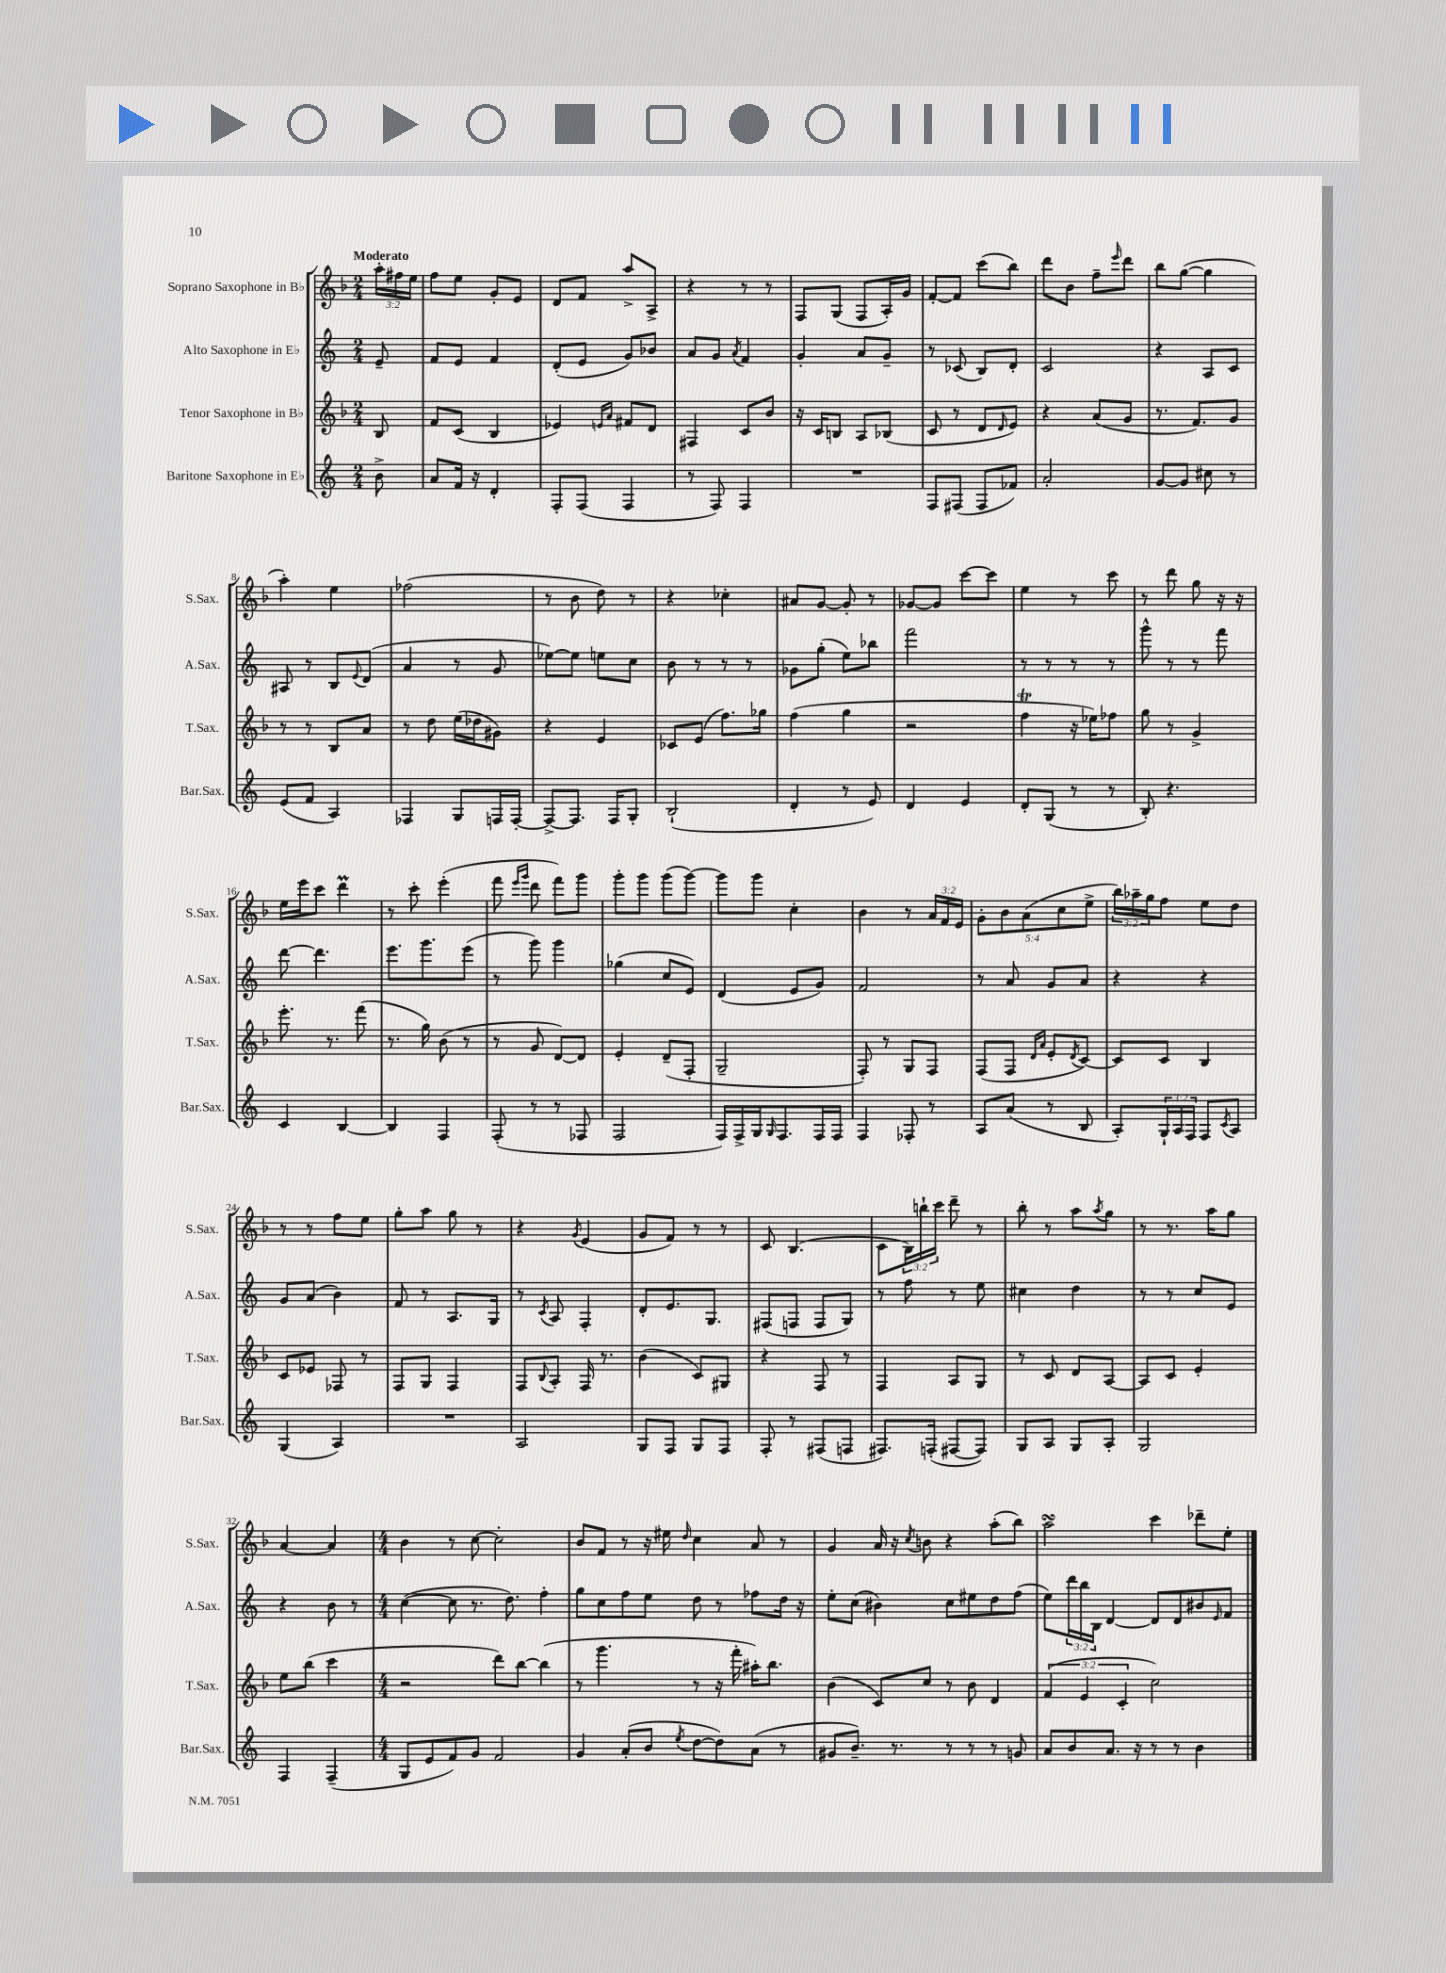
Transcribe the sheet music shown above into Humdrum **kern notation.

**kern	**kern	**kern	**kern
*part4	*part3	*part2	*part1
*staff4	*staff3	*staff2	*staff1
*I"Baritone Saxophone in E♭	*I"Tenor Saxophone in B♭	*I"Alto Saxophone in E♭	*I"Soprano Saxophone in B♭
*I'Bar.Sax.	*I'T.Sax.	*I'A.Sax.	*I'S.Sax.
*clefG2	*clefG2	*clefG2	*clefG2
*k[]	*k[b-]	*k[]	*k[b-]
*M2/4	*M2/4	*M2/4	*M2/4
=	=	=	=
!	!	!	!LO:TX:a:B:t=Moderato
8b^\	8B-/	8e~/	24aa'\LL
.	.	.	24ff#X\
.	.	.	24ee\JJ
=1	=1	=1	=1
8a/L	8f/L	8f/L	8ff\L
16f/Jk	(8c/J	8e/J	8ee\J
16r	.	.	.
4d'/	4B-/	4f/	8g'/L
.	.	.	8e/J
=2	=2	=2	=2
8F'/L	4e-X/)	(8d'/L	8d/L
(8F/J	.	8e/J	8f/J
.	16qqen/LL	.	.
.	16qqa/JJ	.	.
4F/	8f#X/L	8g/L)	8aa^/L
.	8d/J	8b-X/J	8A^/J
=3	=3	=3	=3
8r	4F#X/	8a/L	4r
8F/)	.	8g/J	.
.	.	8qa/	.
4F/	8c/L	4f/	8r
.	8b-/J	.	8r
=4	=4	=4	=4
2r	16r	4g'/	8F/L
.	16c/KL	.	.
.	8Bn/J	.	(8G/J
.	8A/L	8a/L	8F/L
.	(8B-X/J	8g~/J	16A'/L)
.	.	.	16g/JJ
=5	=5	=5	=5
8F/L	8c/	8r	[8f'/L
(8F#X/J	8r	(8c-X/	8f/J]
8F#/L	8d/L	8B/L)	(8ccc\L
.	16qqd/	.	.
8f-X/J)	8e/J)	8d'/J	8bb-\J)
=6	=6	=6	=6
2a'/	4r	2c/	8ddd\L
.	.	.	8b-\J
.	(8a/L	.	8ff~\L
.	.	.	16qqeee/
.	8g/J	.	8ddd\J
=7	=7	=7	=7
[8g/L	8.r	4r	8bb-\L
8g/J]	.	.	([8gg\J
.	8.f/L)	.	.
8cc#X\	.	8A/L	4gg\]
8r	8g/J	8c/J	.
!!LO:LB:g=z
=8	=8	=8	=8
(8e/L	8r	8A#X/	4aa'\)
8f/J	8r	8r	.
4A/)	8B-/L	8B/L	4ee\
.	.	8qqe/	.
.	8a/J	(8d/J	.
=9	=9	=9	=9
4F-X/	8r	4a/	(2ff-X\
.	8dd\	.	.
8G/L	(16ee\LL	8r	.
.	16dd-X\J	.	.
16Fn/L	8g#X\J)	8g/	.
[16F'/JJ	.	.	.
=10	=10	=10	=10
8F^/L_	4r	[8ee-X\L)	8r
8.F/J]	.	8ee-\J]	8b-\
.	4e/	8een\L	8dd\)
16F/KL	.	.	.
8G'/J	.	8cc\J	8r
=11	=11	=11	=11
(2B`/	8c-X/L	8b\	4r
.	(8e/J	8r	.
.	8.ff\L)	8r	4cc-X'\
.	.	8r	.
.	16gg-X\Jk	.	.
=12	=12	=12	=12
4d'/	(4ff\	8g-X\L	8a#X/L
.	.	(8gg'\J	[8g/J
8r	4gg\	8ee\L)	8g'/]
8e/)	.	8bb-X\J	8r
=13	=13	=13	=13
4d/	2r	2fff\	[8g-X/L
.	.	.	8g-/J]
4e/	.	.	[8ccc\L
.	.	.	8ccc\J]
=14	=14	=14	=14
8d'/L	4ffT\	8r	4ee\
(8G/J	.	8r	.
8r	16r	8r	8r
.	16ee-X\KL)	.	.
8r	8ff-X\J	8r	8ccc\
=15	=15	=15	=15
8B'/)	8gg\	8ggg^^\	8r
4.r	8r	8r	8ddd\
.	4g^/	8r	8gg\
.	.	8fff\	16r
.	.	.	16r
!!LO:LB:g=z
=16	=16	=16	=16
4c/	8.eee'\	[8ddd\	16ee\LL
.	.	.	16eee\J
.	.	4.ddd\]	8ccc\J
.	8.r	.	.
[4B/	.	.	4dddM\
.	(8fff\	.	.
=17	=17	=17	=17
4B/]	8.r	8.eee\L	8r
.	.	.	8ccc'\
.	16gg\)	8.ggg\	.
4F/	(8b-\	.	(4eee'\
.	8r	(8eee\J	.
=18	=18	=18	=18
(8F'/	8r	8r	8fff\
.	.	.	16qqeee/LL
.	.	.	16qqggg/JJ
8r	8g/	8ggg\)	8ddd\
8r	[8d/L)	4ggg\	8fff\L)
8F-X/	8d/J]	.	8ggg\J
=19	=19	=19	=19
2F/	4e'/	(4gg-X\	8ggg'\L
.	.	.	8ggg\J
.	(8d~/L	8cc/L	(8ggg\L
.	8F'/J	8e/J)	[8ggg\J)
=20	=20	=20	=20
16F/LL)	2G~/	(4d/	8ggg\L]
16F^/	.	.	.
16G/J	.	.	8ggg\J
16qqG/	.	.	.
8.F/	.	.	.
.	.	8e/L	4cc'\
16F/L	.	8g/J)	.
16F/JJ	.	.	.
=21	=21	=21	=21
4F/	8F'/)	2f/	4b-\
.	8r	.	.
8F-X'/	8G/L	.	8r
8r	8F/J	.	24a/LL
.	.	.	24f/
.	.	.	24e/JJ
=22	=22	=22	=22
8A/L	(8F/L	8r	10g'\L
.	.	.	10b-\
(8a/J	8F/J	8a/	.
.	.	.	(10a\
.	16qqd/LL	.	.
.	16qqa/JJ	.	.
8r	8e'/L	8g/L	.
.	.	.	10cc\
.	8qd/	.	.
8B/	[8c/J)	8a/J	.
.	.	.	10ee^\J
=23	=23	=23	=23
8A'/L)	8c/L]	4r	24bb-\LL)
.	.	.	24aa-X~\
.	.	.	24gg\J
24G`/L	8c/J	.	8ff\J
24A/	.	.	.
24F/JJ	.	.	.
8F/L	4B-/	4r	8ee\L
8qc/	.	.	.
8A/J	.	.	8dd\J
!!LO:LB:g=z
=24	=24	=24	=24
(4G/	8c/L	8g/L	8r
.	8e-X/J	(8a/J	8r
4A/)	8F-X/	4b\)	8ff\L
.	8r	.	8ee\J
=25	=25	=25	=25
2r	8F/L	8f/	8gg'\L
.	8G/J	8r	8aa\J
.	4F/	8.A/L	8gg\
.	.	.	8r
.	.	16G/Jk	.
=26	=26	=26	=26
2A/	8F/L	8r	4r
.	8qqB-/	8qc/	.
.	8A'/J	8A/	.
.	.	.	8qg/
.	16F/	4F'/	(4e/
.	8.r	.	.
=27	=27	=27	=27
8G/L	(4b-\	8d'/L	8g/L
8F/J	.	8.e/	8f/J)
8G/L	8c/L)	.	8r
.	.	8.G/J	.
8F/J	8G#X/J	.	8r
=28	=28	=28	=28
8F'/	4r	(8F#X/L	8c/
8r	.	8Fn/J	(4.B-/
(8F#X/L	8F/	8F/L	.
8Fn/J	8r	8G/J)	.
=29	=29	=29	=29
8.F#X/L)	4F/	8r	8c\L
.	.	8ff\	24B-\L)
.	.	.	24bbn`\
(16Fn'/Jk	.	.	.
.	.	.	24ccc\JJ
[8F#X/L	8A/L	8r	8ddd~\
8F#/J])	8G/J	8ee\	8r
=30	=30	=30	=30
8G/L	8r	4cc#X\	8bb-'\
8A/J	8c/	.	8r
8G/L	8d/L	4dd\	8aa\L
.	.	.	8qaa/
8A'/J	[8A/J	.	8gg\J
=31	=31	=31	=31
2G/	8A/L]	8r	8r
.	8c/J	8r	8.r
.	4e'/	8cc/L	.
.	.	.	16aa\KL
.	.	8e/J	8gg\J
!!LO:LB:g=z
=32	=32	=32	=32
4F/	8ee\L	4r	[4a/
.	(8bb-\J	.	.
(4F~/	4ccc\	8b\	4a/]
.	.	8r	.
=33	=33	=33	=33
*M4/4	*M4/4	*M4/4	*M4/4
8G/L	2r	([4cc\	4b-\
8e/	.	.	.
8f/)	.	8cc\]	8r
8g/J	.	8.r	[8cc\
2f/	8ddd\L)	.	2cc'\]
.	.	8.dd\)	.
.	[8bb-\J	.	.
.	(4bb-\]	4ff'\	.
=34	=34	=34	=34
4g/	8r	8gg\L	8b-/L
.	4.ggg\	8cc\	8f/J
(8a'/L	.	8ff\	8r
8b/J	.	8ee\J	16r
.	.	.	16ee#X\
8qee/	.	.	16qqdd/
[8dd\L	8r	8dd\	4cc\
8dd\])	16r	8r	.
.	16fff'\	.	.
(8a\J	16aa#X'\KL)	8ff-X\L	8a/
.	8.bb-\J	.	.
8r	.	16dd\Jk	8r
.	.	16r	.
=35	=35	=35	=35
8g#X/L	(4b-\	8ee'\L	4g/
8.b~/J)	.	(8cc\J	.
.	8c/L)	4b#X\)	16a/
8.r	.	.	16r
.	.	.	8qcc/
.	8cc/J	.	8bn\
8r	8r	8cc\L	4r
8r	8b-\	8ee#X\	.
8r	4d/	8dd\	(8aa'\L
8gn/	.	(8ff\J	8bb-\J)
=36	=36	=36	=36
8a/L	(6f/	8ee\L)	2aasSsS\
8b/	.	24ddd\L	.
.	6e/	24bb\	.
.	.	24B\JJ	.
8.a/J	.	[4d/	.
.	6c'/	.	.
16r	.	.	.
8r	2cc\)	8d/L]	4ccc\
8r	.	8d/	.
4b\	.	8b#X/	8ddd-X~\L
.	.	16qqe/	.
.	.	8f/J	8ee'\J
==	==	==	==
*-	*-	*-	*-
